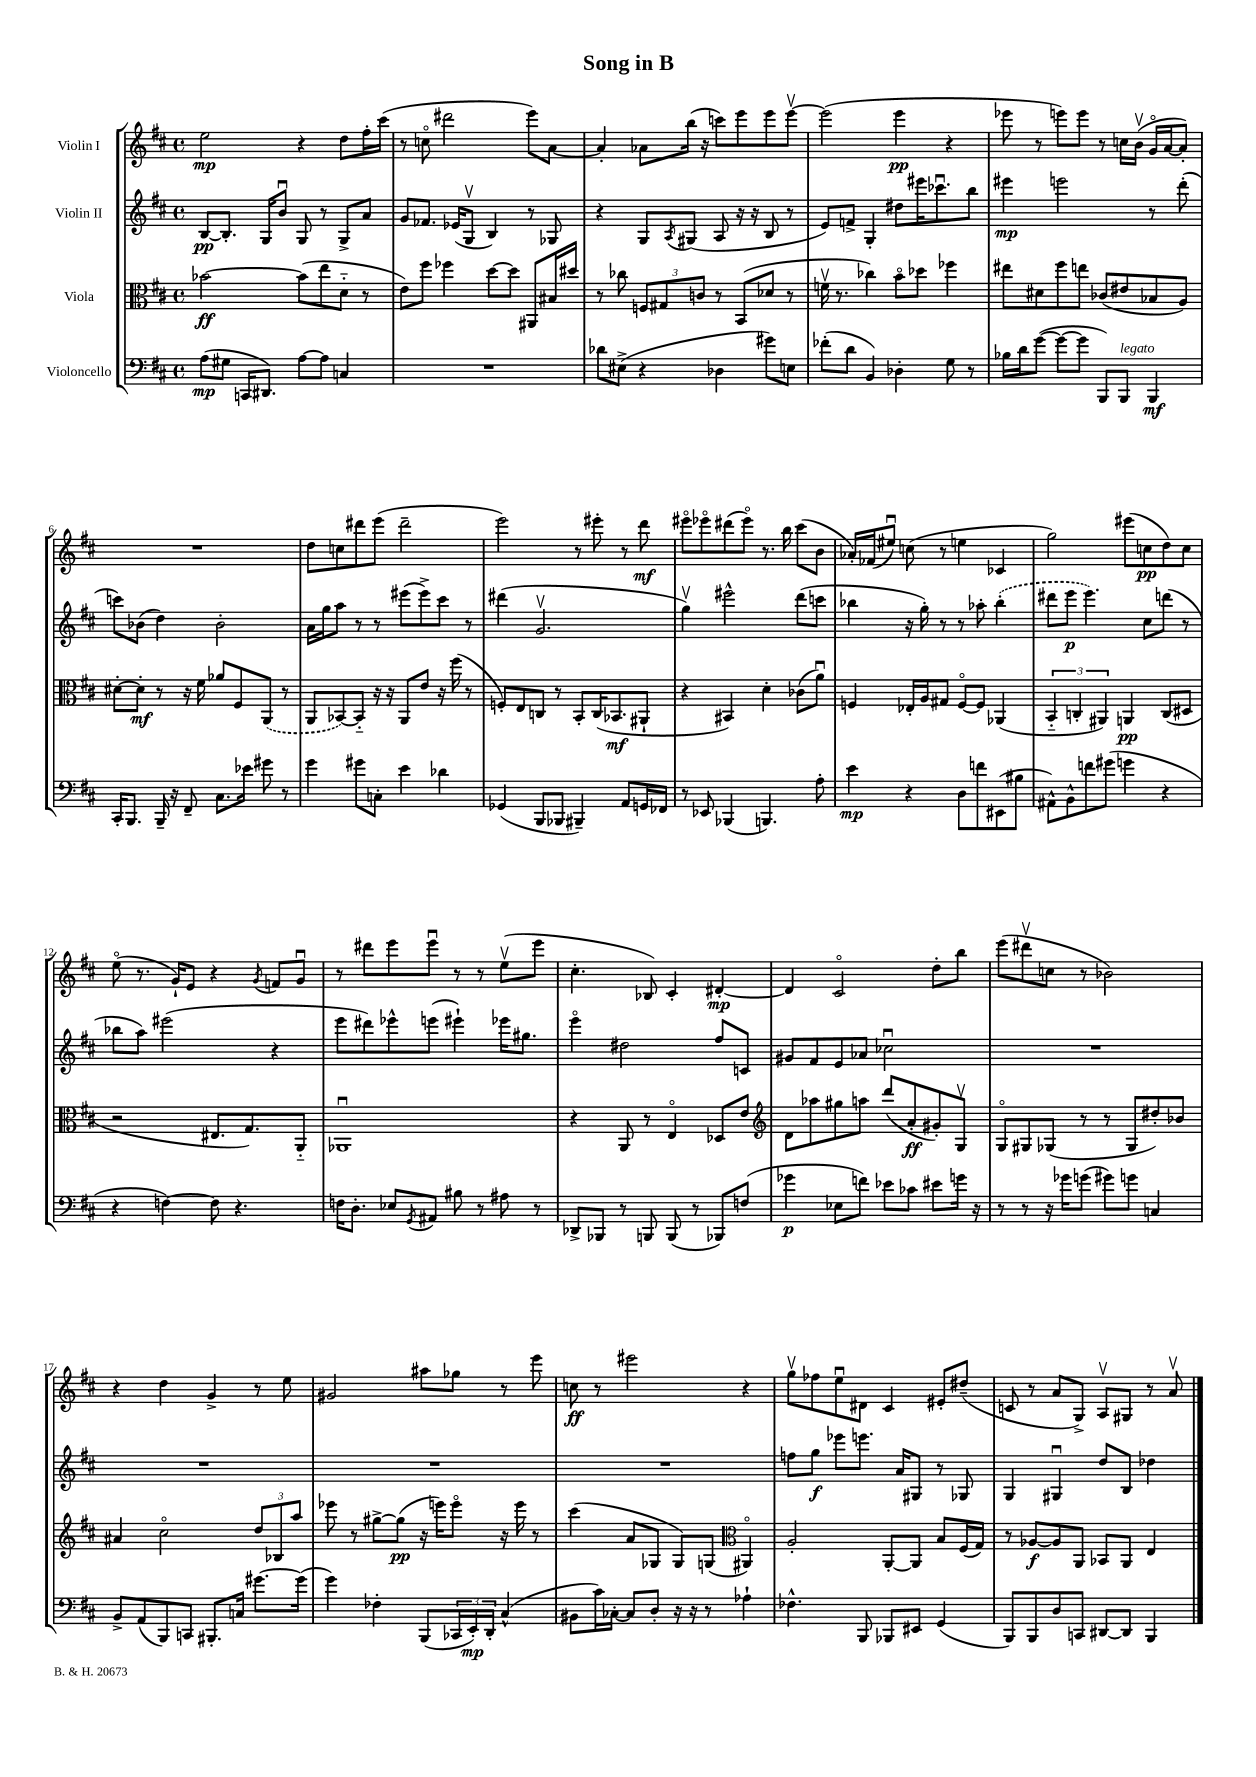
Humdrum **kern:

**kern	**kern	**kern	**kern
*staff4	*staff3	*staff2	*staff1
*clefF4	*clefC3	*clefG2	*clefG2
*k[f#c#]	*k[f#c#]	*k[f#c#]	*k[f#c#]
*M4/4	*M4/4	*M4/4	*M4/4
*met(c)	*met(c)	*met(c)	*met(c)
(8A	[2b-	[8B	2ee
8G#	.	8.B']	.
16CC	.	.	.
8.DD#)	.	16G	.
.	.	8bu	.
[8A	(8b-]	8G	4r
8A]	8ee	8r	.
4C	8d'~	8G^	8dd
.	8r	8a	16ff#'
.	.	.	(16ccc#
=	=	=	=
1r	8e)	8g	8r
.	8ff#	8.f-	8cco
.	4ff-	.	2ddd#
.	.	(16e-	.
.	.	8Gv	.
.	[8dd	4B)	.
.	8dd]	.	.
.	8AA#	8r	8eee)
.	16B#	8G-	[8a
.	16dd#	.	.
=	=	=	=
8d-	8r	4r	4a']
(8E#^	8cc-	.	.
4r	12F	8G	8a-
.	12G#	.	.
.	.	8qA	.
.	.	(8G#	(16bb
.	12c	.	.
.	.	.	16r
4D-	8r	8A	8ccc)
.	(8BB	16r	8eee
.	.	16r	.
8g#)	8d-	8B	8eee
8E	8r	8r	[8eeev
=	=	=	=
(8f-'	16fv	8e)	(2eee]
.	8.r	.	.
8d	.	8f^	.
4BB)	4cc-)	4G'	.
4D-'	8bo	8dd#	4eee
.	8dd-	16eee#	.
.	.	8.ccc-u	.
8G	4ff-	.	4r
8r	.	8bb	.
=	=	=	=
16B-	8ee#	4eee#	8eee-
16d	.	.	.
([8g	8d#	.	8r
8g_	8ff#	2eee	8eee)
8g]	8ee	.	8eee
8BBB)	(8c-	.	8r
8BBB	8e#	.	16cc
.	.	.	(16bv
4BBB	8B-	8r	16go
.	.	.	[16a
.	8A)	(8ddd'	8a'])
=	=	=	=
16CC#'	[8d#'	8ccc)	1r
8.BBB	.	.	.
.	8d#']	(8b-	.
16BBB~	8r	4dd)	.
16r	.	.	.
8FF#~	16r	.	.
.	16f#	.	.
8.C#	8a-	2b-'	.
.	8F#	.	.
16e-	.	.	.
8g#	(8AA	.	.
8r	8r	.	.
=	=	=	=
4g	8AA	16a	8dd
.	.	16gg	.
.	[8BB-)	8aa	8cc
8g#	8BB-'~]	8r	8ddd#
8C'	16r	8r	(8eee
.	16r	.	.
4e	8AA	(8eee#	2ddd#~
.	8e	8eee#^)	.
4d-	16r	8ccc#	.
.	(16ff#	.	.
.	8r	8r	.
=	=	=	=
(4GG-	8F')	(4ddd#	2eee)
.	8E	.	.
8BBB	8C	2.gv	.
8BBB-	8r	.	.
4BBB#~)	8BB'	.	8r
.	(16C	.	8eee#'
.	8.BB-	.	.
8AA	.	.	8r
16GG	8AA#`	.	8ddd
16FF-	.	.	.
=	=	=	=
8r	4r	4ggv)	8eee#o
8EE-	.	.	8eee-o
(4BBB-	4BB#)	2eee#^^	(8ddd#
.	.	.	8eee-o)
4.BBB)	4d'	.	8.r
.	.	.	16bb
.	(8c-	(8ddd	(8ccc#
8A'	8au)	8ccc	8b
=	=	=	=
4e	4F	4bb-	16a-')
.	.	.	(16f-
.	.	.	8ee#u)
4r	16E-'	16r	(8cc
.	16A	16gg')	.
.	8G#	8r	8r
8D	[8Fo	8r	4ee
8f	8F]	8aa-'	.
(8EE#	(4AA-	(4bb-'	4c-
8B#	.	.	.
=	=	=	=
8AA#^^)	6BB'~	8ddd#	2gg)
8BB^^	.	8eee	.
.	6C'	.	.
8f	.	4.eee)	.
.	6AA#)	.	.
(8g#	.	.	.
4g	4AA	.	(8eee#
.	.	8cc#	8cc
4r	(8C	(8ddd	8dd)
.	8D#	8r	8cc
=	=	=	=
4r	2r	8bb-	(8eeo
.	.	8aa)	8.r
[4F)	.	(2eee#	.
.	.	.	16g`)
.	.	.	8e
8F]	8.E#	.	4r
4.r	.	.	.
.	8.G)	.	.
.	.	.	8qg
.	.	4r	8f
.	8AA'~	.	8gu
=	=	=	=
16F	1AA-u	8eee	8r
8.D'	.	.	.
.	.	8ddd#)	8ddd#
8E-	.	8eee-^^	8eee
8qGG	.	.	.
8AA#	.	(8eee	8eeeu
8B#	.	4eee#`)	8r
8r	.	.	8r
8A#	.	16eee-	(8eev
.	.	8.gg#	.
8r	.	.	8eee
=	=	=	=
8DD-^	4r	4eeeo	4.cc#'
8BBB-	.	.	.
8r	8AA	2dd#	.
8BBB	8r	.	8B-)
(8BBB	4Eo	.	4c#'
8r	.	.	.
8BBB-)	8D-	8ff#	[4d#'
(8F	8e	8c	.
=	=	=	=
*	*clefG2	*	*
4g-	8d	8g#	4d#]
.	8aa-	8f#	.
8E-	8gg#	8e	2c#o
8f)	8aa	8a-	.
8e-	(8ddd	2cc-u	.
8c-	8a'	.	.
8e#	8g#')	.	8dd'
16g	8Gv	.	8bb
16r	.	.	.
=	=	=	=
8r	8Go	1r	(8eee
8r	8G#	.	8ddd#v
16r	(8G-	.	8cc
16g-	.	.	.
(8g	8r	.	8r
8g#)	8r	.	2b-)
8g	8G-	.	.
4C	8dd#')	.	.
.	8b-	.	.
=	=	=	=
8BB^	4a#	1r	4r
(8AA	.	.	.
8BBB)	2cc#o	.	4dd
8CC	.	.	.
8.BBB#'	.	.	4g^
16C	.	.	.
[8.g#	12dd	.	8r
.	12B-	.	.
.	.	.	8ee
.	12aa	.	.
(16g#]	.	.	.
=	=	=	=
4g)	8eee-	1r	2g#
.	8r	.	.
4F-'	[8gg#^	.	.
.	(8gg#]	.	.
(8BBB	16r	.	8aa#
.	16eee)	.	.
24CC-	8eeeo	.	8gg-
24EE')	.	.	.
24DD'	.	.	.
(4C#^^	16r	.	8r
.	16eee	.	.
.	8r	.	8eee
=	=	=	=
8BB#	(4ccc#	1r	8cc
16c#)	.	.	8r
[16C-'	.	.	.
8C-]	8a	.	2eee#
8D'	8G-	.	.
16r	8G-)	.	.
16r	.	.	.
8r	(8G	.	.
*	*clefC3	*	*
4A-`	4AA#o)	.	4r
=	=	=	=
4.F-^^	2A'	8ff	8ggv
.	.	8gg	8ff-
.	.	8eee-	8eeu
8BBB	.	8.eee	8d#
8BBB-	[8AA'	.	4c#
.	.	16a	.
8EE#	8AA]	8G#	.
(4GG	8B	8r	8e#'
.	(16F#	8G-	(8dd#~
.	16G)	.	.
=	=	=	=
8BBB)	8r	4G	8c
8BBB	[8A-	.	8r
8D	8A-]	4G#u	8a
8CC	8AA	.	8G^)
[8DD#	8BB-	8dd	8Av
8DD#]	8AA	8B	8G#
4BBB	4E	4dd-	8r
.	.	.	8av
==	==	==	==
*-	*-	*-	*-
